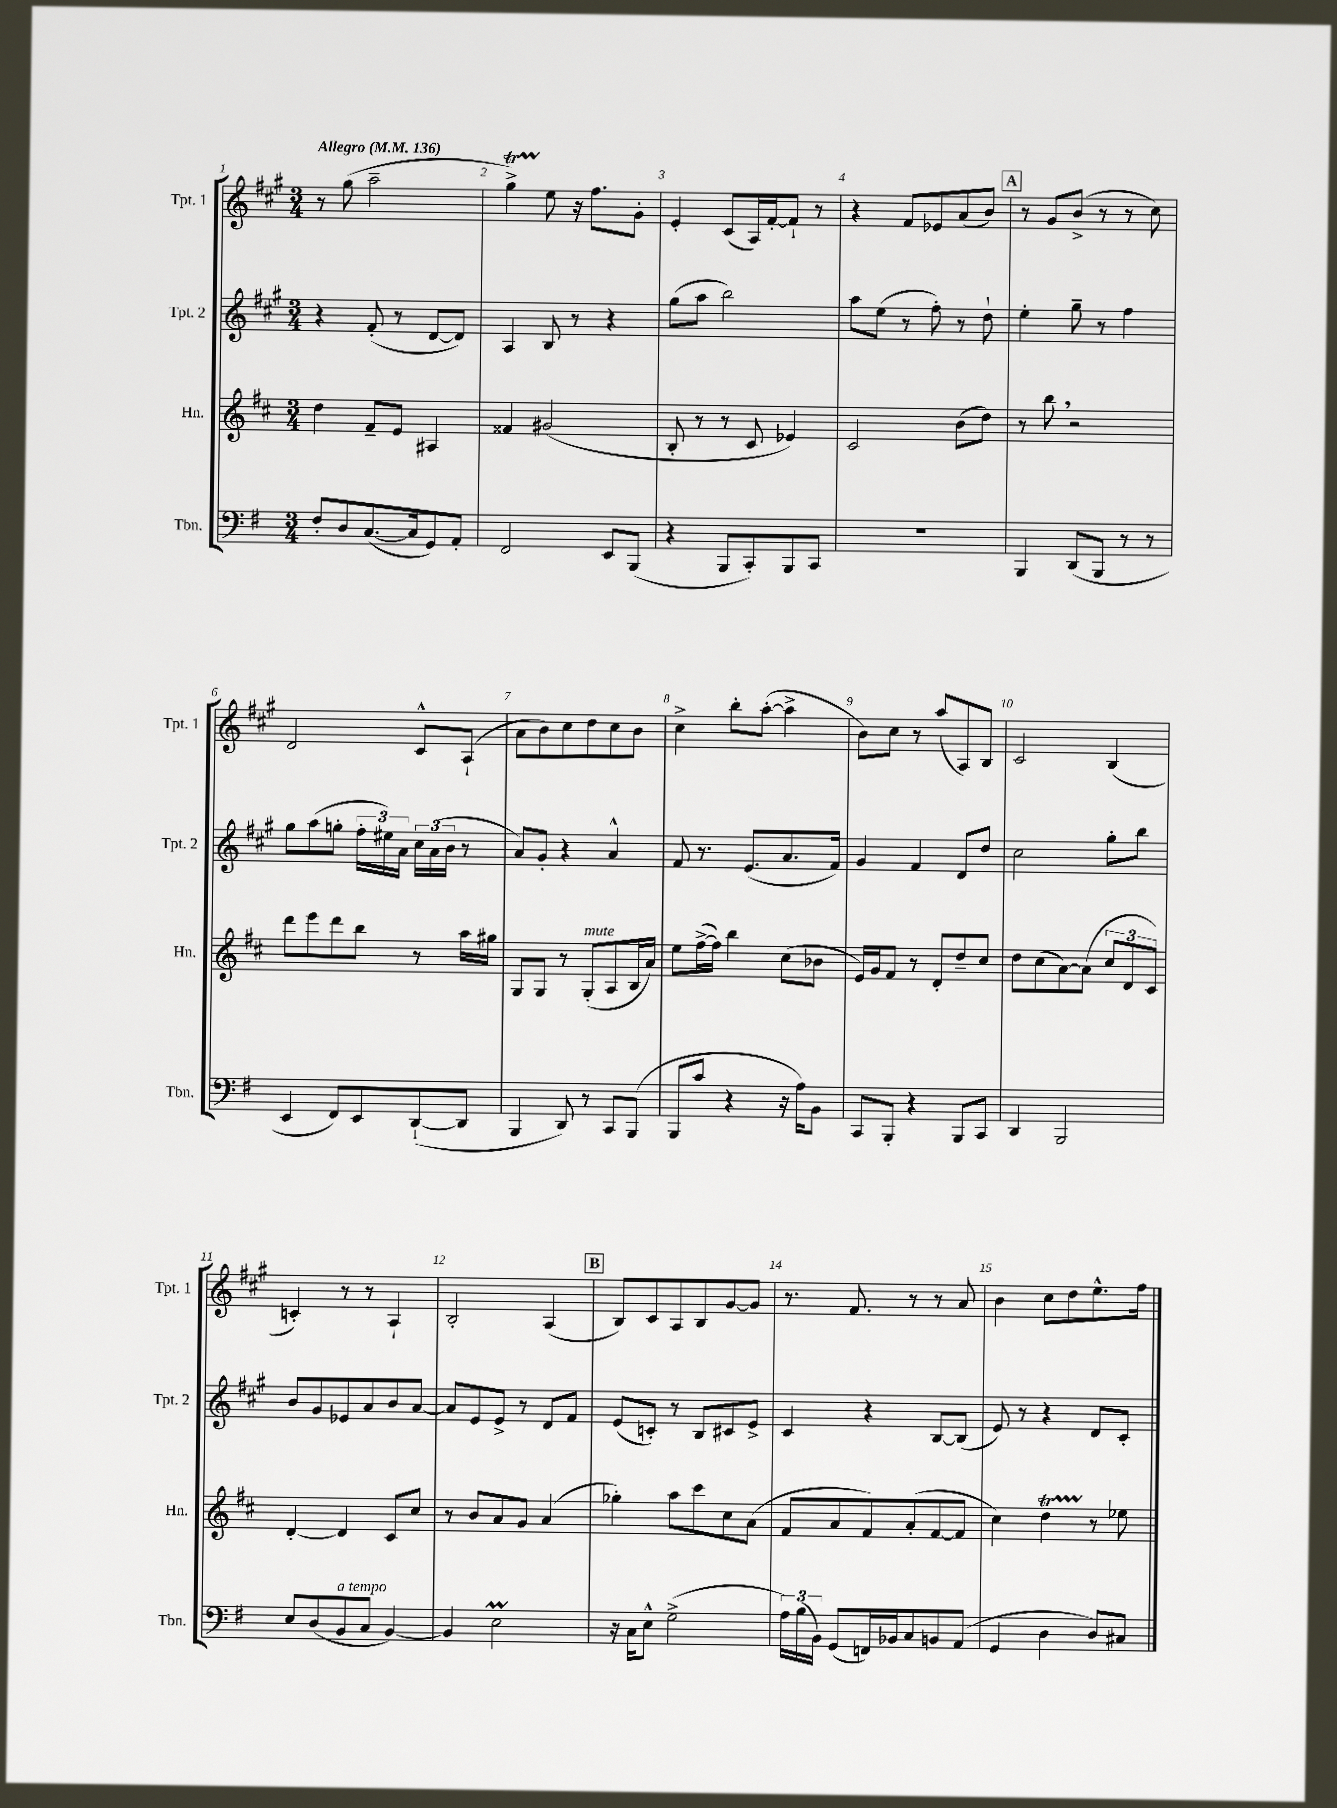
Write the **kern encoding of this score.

**kern	**kern	**kern	**kern
*staff4	*staff3	*staff2	*staff1
*clefF4	*clefG2	*clefG2	*clefG2
*k[f#]	*k[f#c#]	*k[f#c#g#]	*k[f#c#g#]
*M3/4	*M3/4	*M3/4	*M3/4
*MM136	*MM136	*MM136	*MM136
8F#'	4dd	4r	8r
8D	.	.	(8gg#
([8.C	8f#~	(8f#'	2aa~
.	8e	8r	.
16C]	.	.	.
8GG)	4A#	[8d	.
8AA'	.	8d])	.
=	=	=	=
2FF#	4f##	4A	4gg#^)
.	(2g#	8B	8ee
.	.	8r	16r
.	.	.	8.ff#
8EE	.	4r	.
(8BBB	.	.	8g#'
=	=	=	=
4r	8B'	(8gg#	4e'
.	8r	8aa	.
8BBB	8r	2bb)	(8c#
8CC')	8c#	.	16A)
.	.	.	[16f#'
8BBB	4e-)	.	8f#`]
8CC	.	.	8r
=	=	=	=
2.r	2c#	8aa	4r
.	.	(8ee	.
.	.	8r	8f#
.	.	8ff#')	8e-
.	(8b	8r	(8a
.	8dd)	8dd`	8b)
=	=	=	=
4BBB	8r	4ee'	8r
.	8bb	.	8g#
(8DD	2r	8gg#~	(8b^
8BBB	.	8r	8r
8r	.	4ff#	8r
8r	.	.	8cc#)
=	=	=	=
4EE	8ddd	8gg#	2d
.	8eee	(8aa	.
8FF#)	8ddd	8gg'	.
8EE	8bb	24ff#'	.
.	.	24ee#)	.
.	.	24a	.
([8DD`	8r	24cc#	8c#^^
.	.	(24a	.
.	.	24b	.
8DD]	16aa	8r	(8A`
.	16gg#	.	.
=	=	=	=
4BBB	8G	8a)	8a
.	8G	8g#'	8b)
8DD)	8r	4r	8cc#
8r	(8G'	.	8dd
8CC	8A	4a^^	8cc#
(8BBB	16B	.	8b
.	16a)	.	.
=	=	=	=
8BBB	8ee	8f#	4cc#^
8c	([16ff#^	8.r	.
.	16ff#])	.	.
4r	4bb	.	8bb'
.	.	(8.e	.
.	.	.	([8aa'
16r	(8cc#	8.a	4aa^]
16A)	.	.	.
8BB	8b-	.	.
.	.	16f#)	.
=	=	=	=
8CC	16e)	4g#	8b)
.	16g	.	.
8BBB'	8f#	.	8cc#
4r	8r	4f#	8r
.	8d'	.	(8aa
8BBB	8dd~	8d	8A)
8CC	8cc#	8dd	8B
=	=	=	=
4DD	8dd	2cc#	2c#
.	(8cc#	.	.
2BBB	[8a)	.	.
.	(8a]	.	.
.	12cc#	8gg#'	(4B
.	12d	.	.
.	.	8bb	.
.	12c#)	.	.
=	=	=	=
8E	[4d'	8b	4c')
(8D	.	8g#	.
8BB	4d]	8e-	8r
8C	.	8a	8r
[4BB)	8c#	8b	4A`
.	8cc#	[8a	.
=	=	=	=
4BB]	8r	8a]	2B'
.	8b	8e	.
2E	8a	8e^	.
.	8g	8r	.
.	(4a	8d	(4A
.	.	8f#	.
=	=	=	=
16r	4gg-')	(8e	8B)
16C	.	.	.
8E^^	.	8c')	8c#
(2G^	8aa	8r	8A
.	8ccc#	8B	8B
.	8cc#	8c#	[8g#
.	(8a	8e^	8g#]
=	=	=	=
24A)	8f#	4c#	8.r
(24B	.	.	.
24BB)	.	.	.
(8GG	8a	.	.
.	.	.	8.f#
16FF)	8f#)	4r	.
16BB-	.	.	.
8C	(8a'	.	8r
8BB	[8f#	[8B	8r
(8AA	8f#]	(8B]	8a
=	=	=	=
4GG	4cc#)	8e)	4b
.	.	8r	.
4D	4dd	4r	8cc#
.	.	.	8dd
8D)	8r	8d	8.ee^^
8C#	8ee-	8c#'	.
.	.	.	16ff#
==	==	==	==
*-	*-	*-	*-
